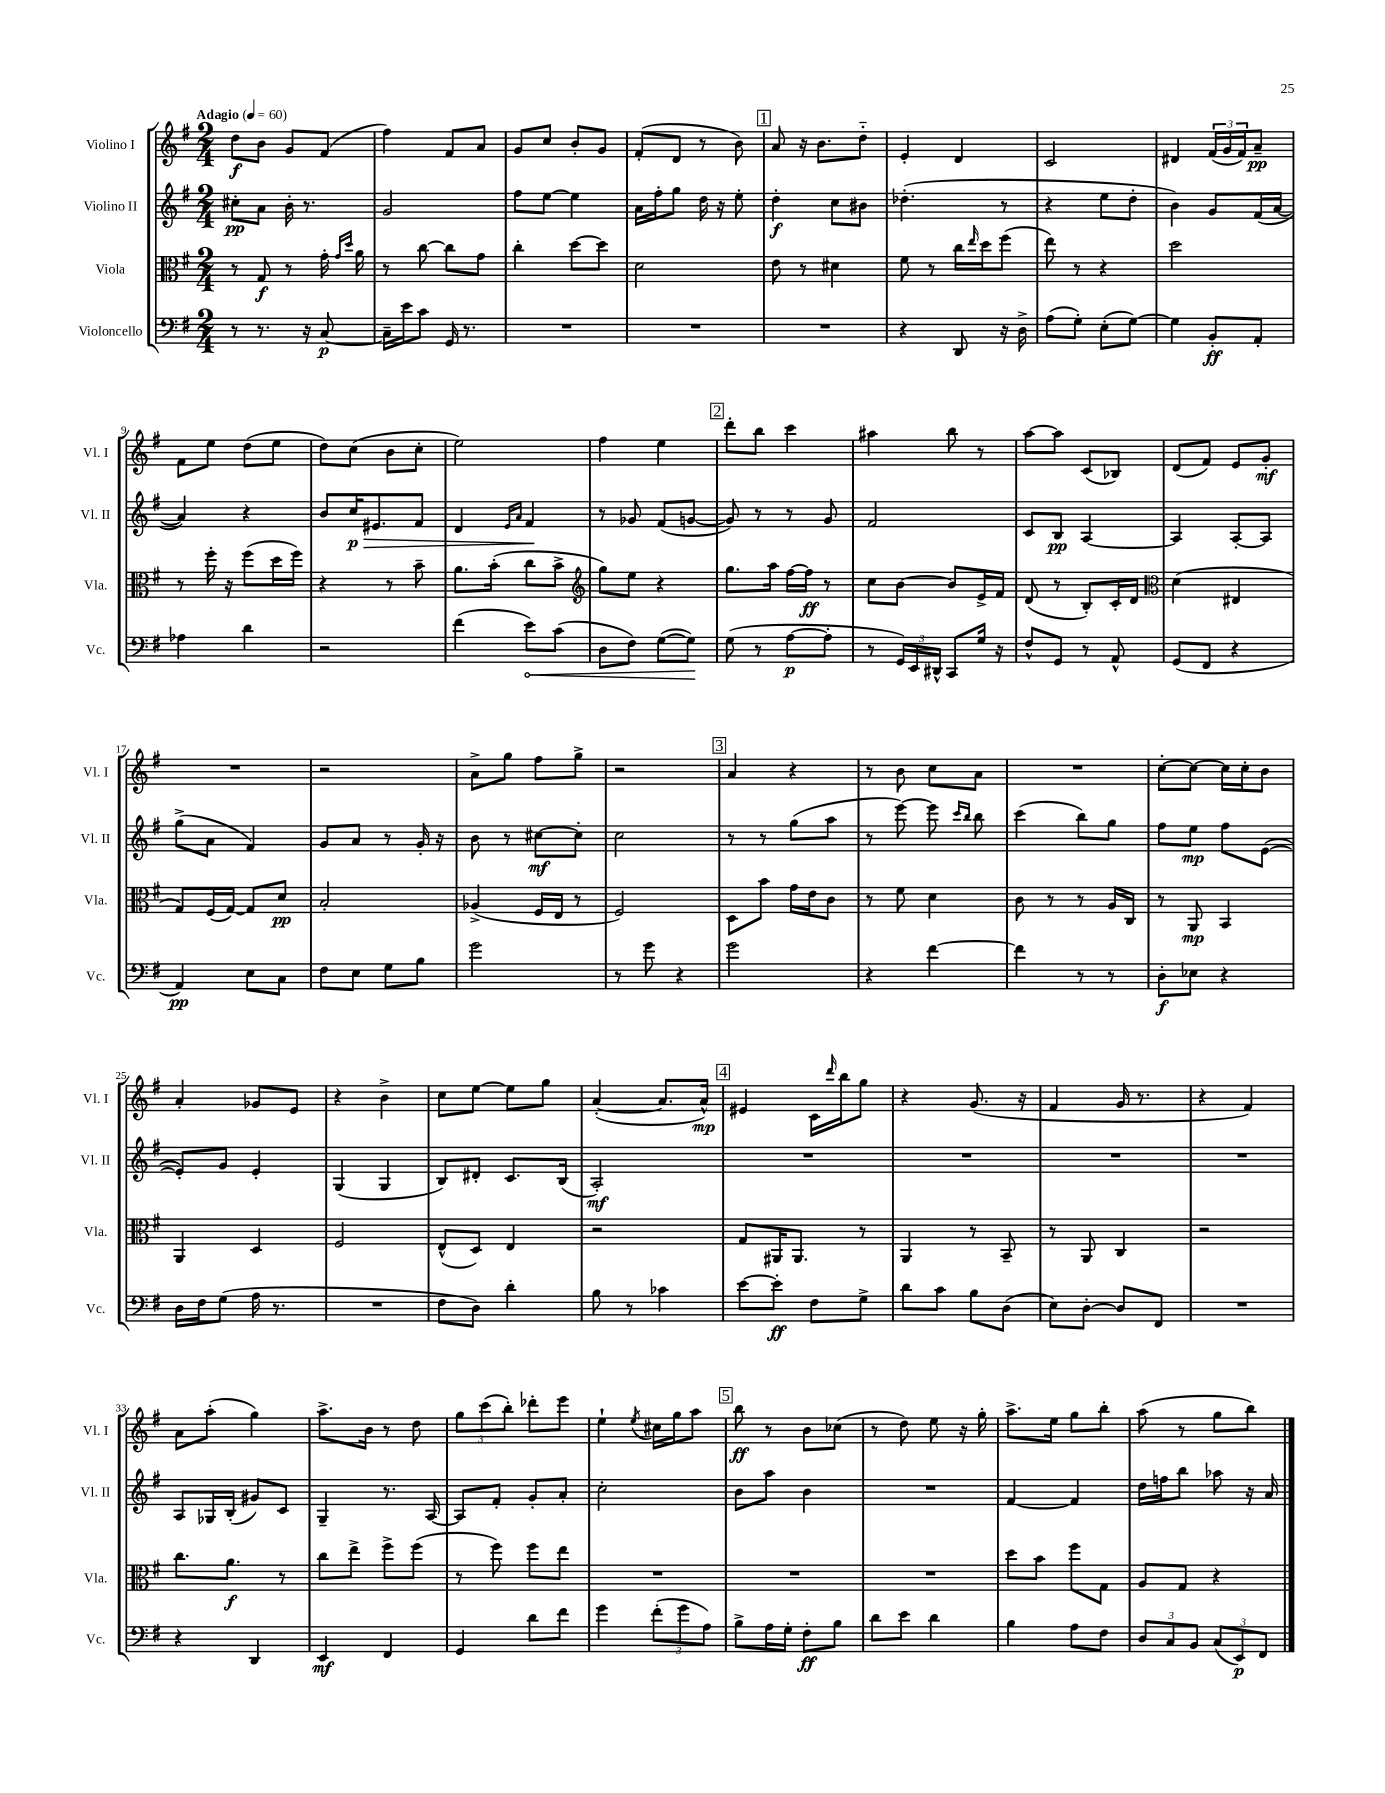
<<
\new StaffGroup <<
\new Staff = "s0" \with { instrumentName = "Violino I" shortInstrumentName = "Vl. I" } {
    \clef treble \key g \major \numericTimeSignature \time 2/4 \tempo "Adagio" 4 = 60
    d''8\f b'8 g'8 fis'8( |
    fis''4) fis'8 a'8 |
    g'8 c''8 b'8-. g'8 |
    fis'8-.( d'8 r8 b'8) |
    \mark \markup { \box "1" } a'8 r16 b'8. d''8-_ |
    e'4-. d'4 |
    c'2 |
    dis'4 \tuplet 3/2 { fis'16( g'16 fis'16) } a'8--\pp |
    fis'8 e''8 d''8( e''8 |
    d''8) c''8( b'8 c''8-. |
    e''2) |
    fis''4 e''4 |
    \mark \markup { \box "2" } d'''8-. b''8 c'''4 |
    ais''4 b''8 r8 |
    a''8~ a''8 c'8( bes8) |
    d'8( fis'8) e'8 g'8-.\mf |
    R2 |
    r2 |
    a'8-> g''8 fis''8 g''8-> |
    r2 |
    \mark \markup { \box "3" } a'4 r4 |
    r8 b'8 c''8 a'8 |
    R2 |
    c''8~-. c''8~ c''16 c''16-. b'8 |
    a'4-. ges'8 e'8 |
    r4 b'4-> |
    c''8 e''8~ e''8 g''8 |
    a'4~-.( a'8. a'16-^\mp) |
    \mark \markup { \box "4" } eis'4 c'16 \grace { d'''16 } b''16 g''8 |
    r4 g'8.( r16 |
    fis'4 g'16 r8. |
    r4 fis'4) |
    a'8 a''8-.( g''4) |
    a''8.-> b'16 r8 d''8 |
    \tuplet 3/2 { g''8 c'''8( b''8-.) } des'''8-. e'''8 |
    e''4-! \acciaccatura { e''8 } cis''16 g''16 a''8 |
    \mark \markup { \box "5" } b''8\ff r8 b'8 ces''8( |
    r8 d''8) e''8 r16 g''16-. |
    a''8.-> e''16 g''8 b''8-. |
    a''8( r8 g''8 b''8) \bar "|." |
}
\new Staff = "s1" \with { instrumentName = "Violino II" shortInstrumentName = "Vl. II" } {
    \clef treble \key g \major \numericTimeSignature \time 2/4
    cis''8-.\pp a'8 b'16-. r8. |
    g'2 |
    fis''8 e''8~ e''4 |
    a'16 fis''16-. g''8 d''16 r16 e''8-. |
    \mark \markup { \box "1" } d''4-.\f c''8 bis'8 |
    des''4.-.( r8 |
    r4 e''8 d''8-. |
    b'4) g'8 fis'16( a'16~ |
    a'4) r4 |
    b'8 c''16\p\> eis'8. fis'8 |
    d'4 \grace { e'16 a'16 } fis'4\! |
    r8 ges'8 fis'8( g'8~ |
    \mark \markup { \box "2" } g'8) r8 r8 g'8 |
    fis'2 |
    c'8 b8\pp a4~ |
    a4 a8~-. a8 |
    g''8->( a'8 fis'4) |
    g'8 a'8 r8 g'16-. r16 |
    b'8 r8 cis''8~\mf cis''8-. |
    c''2 |
    \mark \markup { \box "3" } r8 r8 g''8( a''8 |
    r8 e'''8~) e'''8 \grace { c'''16 b''16 } b''8 |
    c'''4( b''8) g''8 |
    fis''8 e''8\mp fis''8 e'8~( |
    e'8-.) g'8 e'4-. |
    g4( g4 |
    b8) dis'8-. c'8. b16( |
    a2-.\mf) |
    \mark \markup { \box "4" } R2 |
    R2 |
    R2 |
    R2 |
    a8 ges16 b16-.( gis'8) c'8 |
    g4-- r8. a16~ |
    a8 fis'8-. g'8-. a'8-. |
    c''2-. |
    \mark \markup { \box "5" } b'8 a''8 b'4 |
    R2 |
    fis'4~ fis'4 |
    d''16 f''16 b''8 aes''8 r16 a'16 \bar "|." |
}
\new Staff = "s2" \with { instrumentName = "Viola" shortInstrumentName = "Vla." } {
    \clef alto \key g \major \numericTimeSignature \time 2/4
    r8 g8\f r8 g'16-. \grace { g'16 d''16 } a'16 |
    r8 c''8~ c''8 g'8 |
    c''4-. d''8~ d''8 |
    d'2 |
    \mark \markup { \box "1" } e'8 r8 dis'4 |
    fis'8 r8 c''16 \grace { e''16 } d''16 fis''8( |
    e''8) r8 r4 |
    d''2 |
    r8 fis''16-. r16 fis''8( d''16 fis''16) |
    r4 r8 b'8-- |
    a'8. b'16-.( c''8 b'8-> |
    \clef treble g''8) e''8 r4 |
    \mark \markup { \box "2" } g''8. a''16 fis''16~ fis''16\ff r8 |
    c''8 b'8~ b'8 e'16-> fis'16 |
    d'8( r8 b8-.) c'16-. d'16 |
    \clef alto d'4( eis4 |
    g8) fis16( g16~) g8 d'8\pp |
    b2-. |
    aes4->( fis16 e16 r8 |
    fis2) |
    \mark \markup { \box "3" } d8 b'8 g'16 e'16 c'8 |
    r8 fis'8 d'4 |
    c'8 r8 r8 a16 c16 |
    r8 a,8\mp b,4 |
    a,4 d4 |
    fis2 |
    e8-^( d8) e4 |
    r2 |
    \mark \markup { \box "4" } g8 ais,16 ais,8. r8 |
    a,4 r8 b,8-- |
    r8 a,8 c4 |
    r2 |
    c''8. a'8.\f r8 |
    c''8 e''8-> fis''8-> fis''8( |
    r8 fis''8) fis''8 e''8 |
    R2 |
    \mark \markup { \box "5" } R2 |
    R2 |
    d''8 b'8 fis''8 g8 |
    a8 g8 r4 \bar "|." |
}
\new Staff = "s3" \with { instrumentName = "Violoncello" shortInstrumentName = "Vc." } {
    \clef bass \key g \major \numericTimeSignature \time 2/4
    r8 r8. r16 c8~\p |
    c16-- e'16 c'8 g,16 r8. |
    R2 |
    R2 |
    \mark \markup { \box "1" } R2 |
    r4 d,8 r16 d16-> |
    a8( g8-.) e8-.( g8~) |
    g4 b,8-.\ff a,8-. |
    aes4 d'4 |
    r2 |
    fis'4( \once \override Hairpin.circled-tip = ##t e'8\<) c'8( |
    d8 fis8) g8~( g8\!) |
    \mark \markup { \box "2" } g8( r8 a8~\p a8-. |
    r8 \tuplet 3/2 { g,16) e,16 dis,16-^ } c,8 g16 r16 |
    fis8-^ g,8 r8 a,8-^ |
    g,8( fis,8 r4 |
    a,4\pp) e8 c8 |
    fis8 e8 g8 b8 |
    g'2 |
    r8 g'8 r4 |
    \mark \markup { \box "3" } g'2 |
    r4 fis'4~ |
    fis'4 r8 r8 |
    d8-.\f ees8 r4 |
    d16 fis16 g8( a16 r8. |
    R2 |
    fis8 d8) d'4-. |
    b8 r8 ces'4 |
    \mark \markup { \box "4" } e'8~ e'8-.\ff fis8 g8-> |
    d'8 c'8 b8 d8( |
    e8) d8~-. d8 fis,8 |
    R2 |
    r4 d,4 |
    e,4\mf fis,4 |
    g,4 d'8 fis'8 |
    g'4 \tuplet 3/2 { fis'8-.( g'8 a8) } |
    \mark \markup { \box "5" } b8-> a16 g16-. fis8-.\ff b8 |
    d'8 e'8 d'4 |
    b4 a8 fis8 |
    \tuplet 3/2 { d8 c8 b,8 } \tuplet 3/2 { c8( e,8\p) fis,8 } \bar "|." |
}
>>
>>
